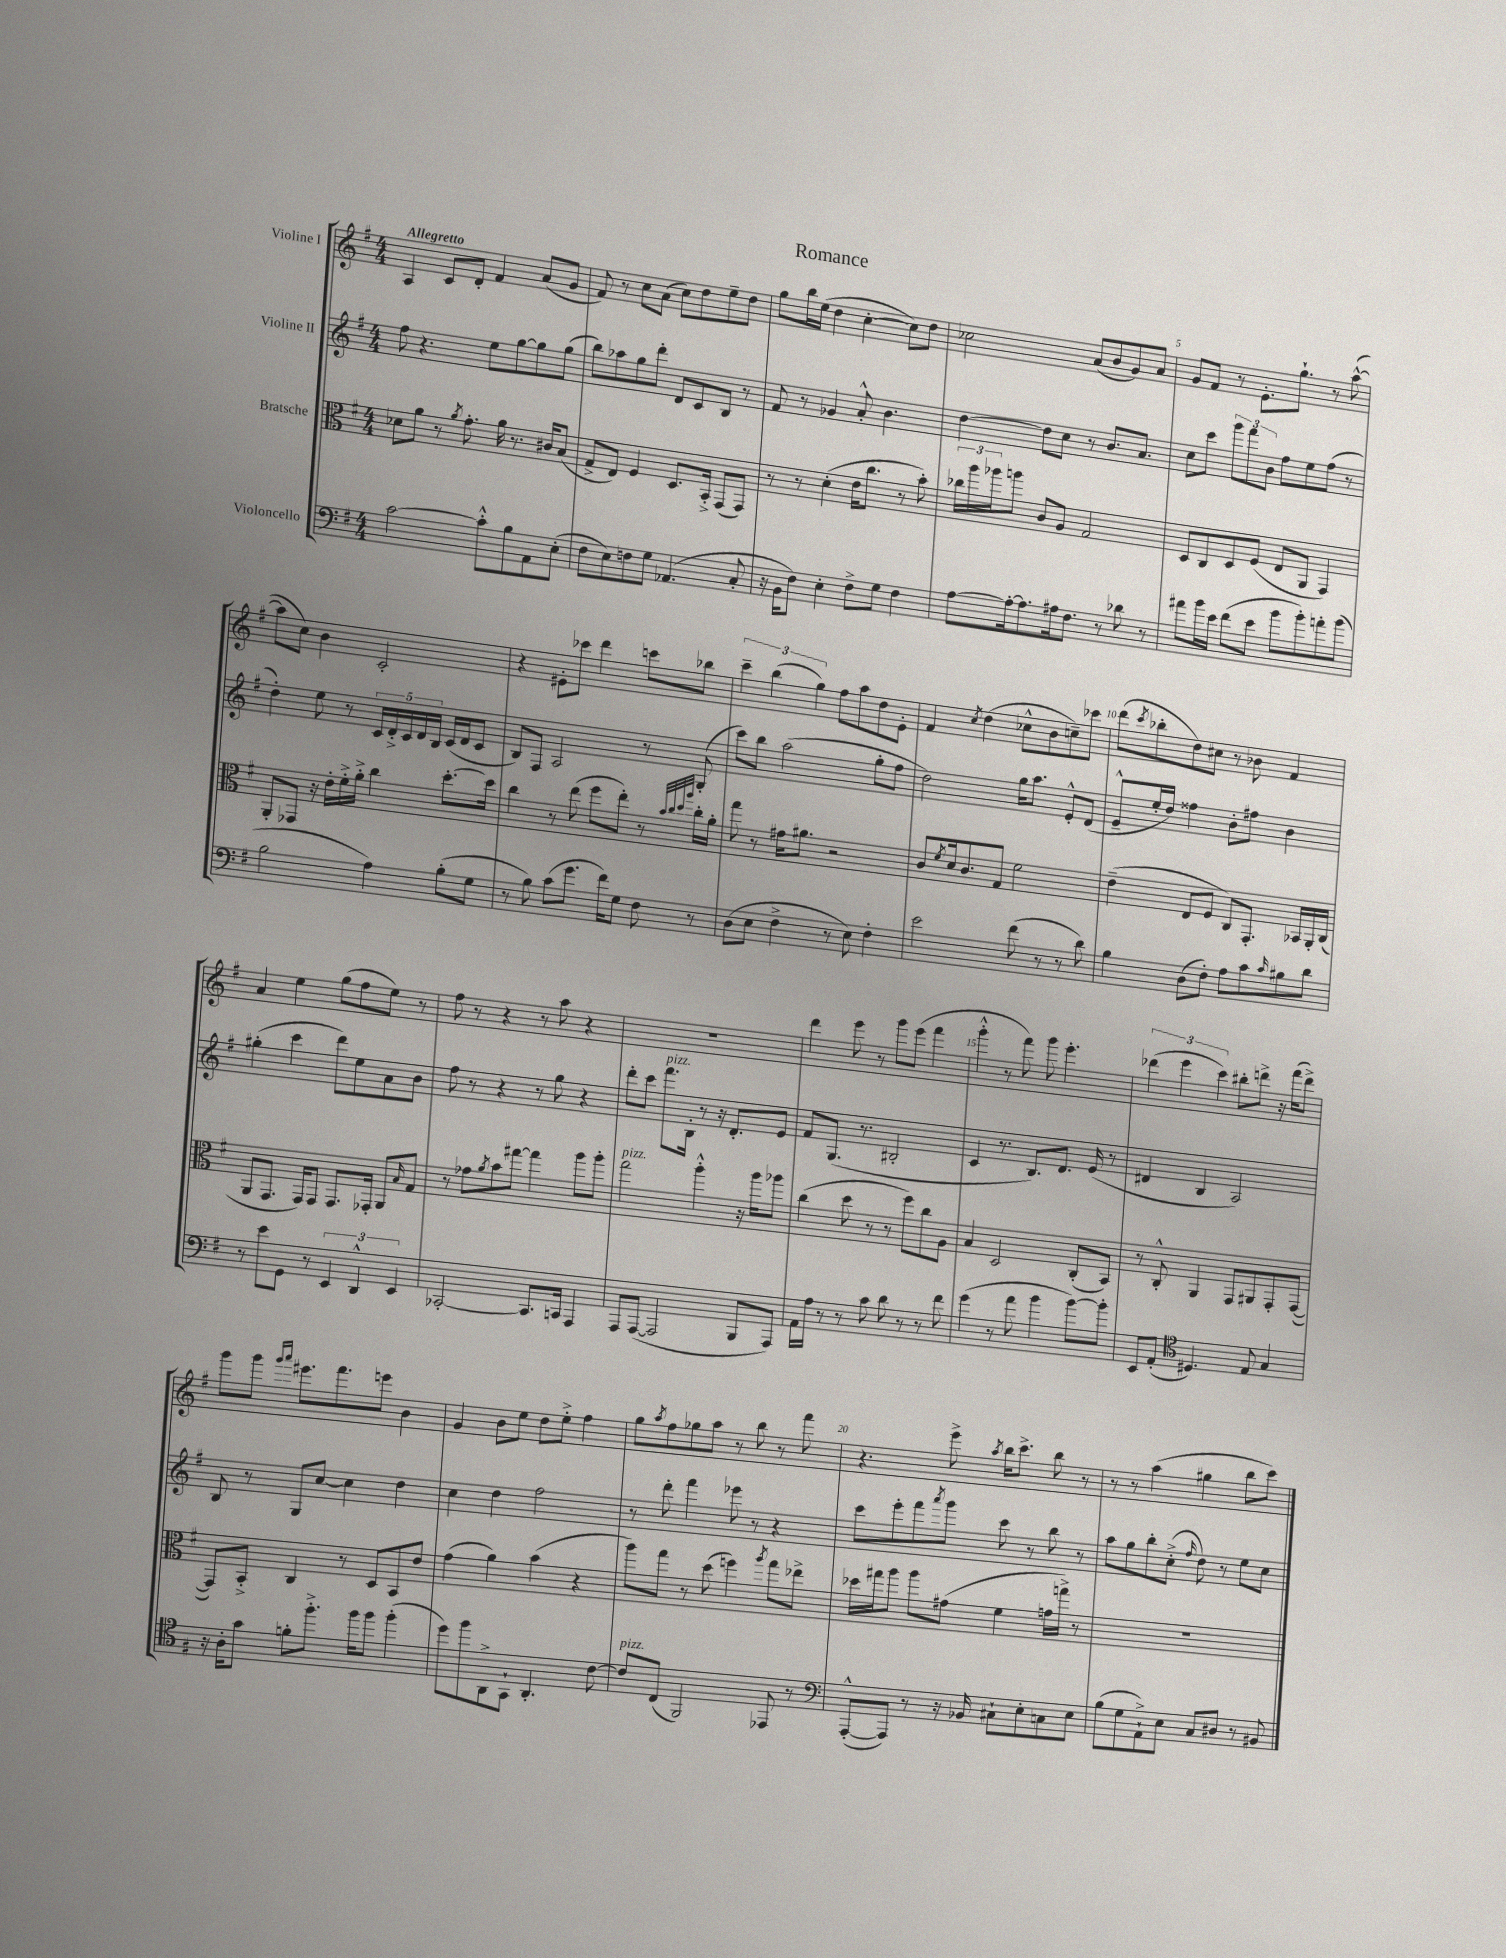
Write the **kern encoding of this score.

**kern	**kern	**kern	**kern
*staff4	*staff3	*staff2	*staff1
*clefF4	*clefC3	*clefG2	*clefG2
*k[f#]	*k[f#]	*k[f#]	*k[f#]
*M4/4	*M4/4	*M4/4	*M4/4
[2c	8d-	8ff#	4A
.	8a	4.r	.
.	8r	.	8c
.	8qa	.	.
.	8.g'	.	8d'
8c'^^]	.	8ee	4f#
.	16a	.	.
8B	8.r	[8gg	.
8AA	.	8gg]	(8a
.	16c#	.	.
(8E'	(8B	(8gg	8g
=	=	=	=
8F#	8G^	8bb)	8f#)
8E)	8E)	8aa-	8r
8F	4F#	8gg	8cc
8G	.	8ddd'	(8a
(4.AA-	8.D	8d	8cc)
.	.	8c	8dd
.	16BB'^	.	.
.	(8GG	8B	8ee~
8C'	8GG)	8r	8dd
=	=	=	=
16r	8r	8f#	8gg
16BB	.	.	.
8F#)	8r	8r	16bb
.	.	.	(16ee
4E'	(4d'	4g-	4dd
8F#^	16e	8a'^^	[4cc'
.	8.cc	.	.
8G	.	4.b	.
4F#	8r	.	8cc])
.	8b')	.	8dd
=	=	=	=
[8A	24cc-	[4dd	2cc-
.	24aa	.	.
.	24aa-	.	.
16A'_	8aa	.	.
8.A]	.	.	.
.	8c	8dd]	.
16A#	8A	8cc	.
8.F#	.	.	.
.	2G	8r	(8a
8r	.	8.b	8b
8d-	.	.	8g)
.	.	8.a	.
8r	.	.	8a
=	=	=	=
8a#	8D	8cc	8g
16b	8C	8ccc	8f#
16e	.	.	.
(8f#	8D	12ggg	8r
.	.	12fff#	.
8e	(8F#	.	8.e'
.	.	12b	.
8b	8E	8ff#	.
.	.	.	8.gg`
8b')	8AA	8ee	.
8a'	4GG)	(8ff#	8r
(8b	.	8r	([8aa^^
=	=	=	=
2B	8AA'	4dd')	8aa]
.	8GG-	.	8cc)
.	16r	8ee	4b
.	16e'	.	.
.	16f#'^	8r	.
.	16a'^	.	.
4A)	4cc	20c	2c'
.	.	20d'^	.
.	.	20c	.
.	.	20d	.
.	.	20B	.
(8B'	[8.dd'	(16c	.
.	.	16d	.
8G	.	8c	.
.	16dd]	.	.
=	=	=	=
8r	4cc	8B)	4r
8B)	.	8F#	.
(8c	8r	2A	8e#'
8.g	(8ee	.	8ccc-
.	8ff#	.	4ddd
16f#)	.	.	.
8G	8ee')	.	.
8F#	8r	8r	8ccc
.	32qqb	.	.
.	32qqcc	.	.
.	32qqdd	.	.
.	32qqaa	.	.
8r	16cc'	(8G'	8bb-
.	16a'	.	.
=	=	=	=
(8D	8gg	8ccc)	6ccc~
8E	8r	8bb	.
.	.	.	(6bb
4F#^	16g#	(2aa	.
.	8.a#	.	.
.	.	.	6gg)
8r	2r	.	8ff#
8E)	.	.	8aa
4F#'	.	8gg'	8dd
.	.	8ff#	8e'
=	=	=	=
2e	8c	2dd)	4f#
.	8qf#	.	.
.	16d	.	.
.	8.c	.	.
.	.	.	8qcc
.	.	.	(4dd
.	8G	.	.
(8f#	2f#	16gg	8cc-^^
.	.	8.aa	.
8r	.	.	8b
8r	.	8e'^^	8cc~)
8d)	.	(8d	8ccc-
=	=	=	=
4B	(4e~	8e~^^	(8ddd
.	.	.	8qccc
.	.	16ee'	8bb-'
.	.	16dd)	.
(8D	8E	4ff##	8dd)
8F#')	8F#	.	8cc#
8A	8C)	8b'	8r
8c	8.GG'	8ff#	8b-
16qqc	.	.	.
8B#	.	4b	4f#
.	16BB-	.	.
8d	16AA'	.	.
.	(16C	.	.
=	=	=	=
8r	8AA	(4gg#'	4a
8e	8.GG	.	.
8GG	.	4ccc	4ee
.	16GG)	.	.
8r	8GG	.	.
6EE	8.GG	8ddd)	(8gg
.	.	8ee	8ff#
6DD^^	.	.	.
.	16GG-'	.	.
.	8AA	8a	8ee)
6EE	.	.	.
.	16qqB	.	.
.	8G	8b	8r
=	=	=	=
[2CC-'	8r	8ff#	8ff#
.	8g-	8r	8r
.	8qa	.	.
.	8b	4r	4r
.	[8gg#	.	.
8.CC-]	4gg#]	8r	8r
.	.	8gg	8aa
16CC	.	.	.
4AAA	8aa	4r	4r
.	8aa'	.	.
=	=	=	=
8AAA	2gg	8ddd'	1r
([8AAA	.	8ccc	.
2AAA]	.	8.fff#	.
.	.	16B'	.
.	4aa'^^	8r	.
.	.	16r	.
.	.	8.d'	.
8BBB	16r	.	.
.	16aa	.	.
8AAA)	8aa-	8e	.
=	=	=	=
16AA	(4cc	8f#	4ddd
16A	.	.	.
8r	.	(8.G	.
8r	8dd	.	8eee
.	.	8.r	.
8c	8r	.	8r
8d	8r	2B#'	8ggg
8r	8ff#)	.	(8eee
8r	8cc	.	4fff#
8f#	8A	.	.
=	=	=	=
(4g	4B	4c	4ggg'^^
8r	2D	8.r	8r
8a	.	.	8fff#)
.	.	8.B)	.
4b	.	.	8ggg
.	.	8.d	4.eee'
[8b)	(8C'	.	.
.	.	(16e	.
8b']	8BB)	8r	.
=	=	=	=
8EE	8r	4d#	(6ddd-
(8AA'	8C'^^	.	.
.	.	.	6eee
*clefC4	*	*	*
4.D#)	4AA	4B	.
.	.	.	6ccc)
.	8GG	2A)	8bb#'
8E	8AA#	.	8ddd^
4G	8GG'	.	16r
.	.	.	(16fff#
.	([8GG	.	8ddd^)
=	=	=	=
16r	8GG])	8B	8ggg
16A'	.	.	.
8g	8BB'^	8r	8ggg
.	.	.	16qqggg
.	.	.	16qqaaa
8f'	4C	8G	8.eee#
8.ff#'^	.	[8cc	.
.	.	.	8.fff#
.	8r	4cc]	.
16ff#	.	.	.
8ff#	8D	.	8eee
(4ff#'	8BB	4dd	4b
.	8e	.	.
=	=	=	=
8dd)	(4g	4cc	4g
8ff#	.	.	.
8AA^	4a)	4dd	8b
8GG`	.	.	8ee
4.AA'	(4b	2ff#	8dd
.	.	.	8ee'^
.	4r	.	4ff#
[8c	.	.	.
=	=	=	=
8c]	8aa)	8r	8gg
.	.	.	8qaa
(8C	8gg	8ddd'	8ff#
2FF#)	8r	4fff#	8gg-
.	(8dd	.	8aa
.	4ff)	8eee-	8r
.	.	8r	8bb
.	8qaa	.	.
8EE-	8gg	4r	8r
8r	8ee-^	.	8fff#
=	=	=	=
*clefF4	*	*	*
([8AAA'^^	16dd-	8ccc	4.r
.	16gg#	.	.
8AAA])	8aa	8eee'	.
8r	8aa	8fff#	.
.	.	8qaaa	.
16r	(8g#	8ggg	8eee^
16BB-	.	.	.
.	.	.	8qaa
8C#`	4f#	8ccc	16bb
.	.	.	8.ccc^
8E'	.	8r	.
8C	16g	8bb	8bb
.	16gg^)	.	.
8E	8r	8r	8r
=	=	=	=
(8B	1r	8aa	8r
8G	.	8gg	8r
8AA`^)	.	8bb'	(4aa
8E	.	(8cc'^	.
.	.	16qqff#	.
8C	.	8dd)	4gg#
8D#	.	8r	.
8r	.	8ee	8bb
8BB#	.	8cc	8ccc)
==	==	==	==
*-	*-	*-	*-
